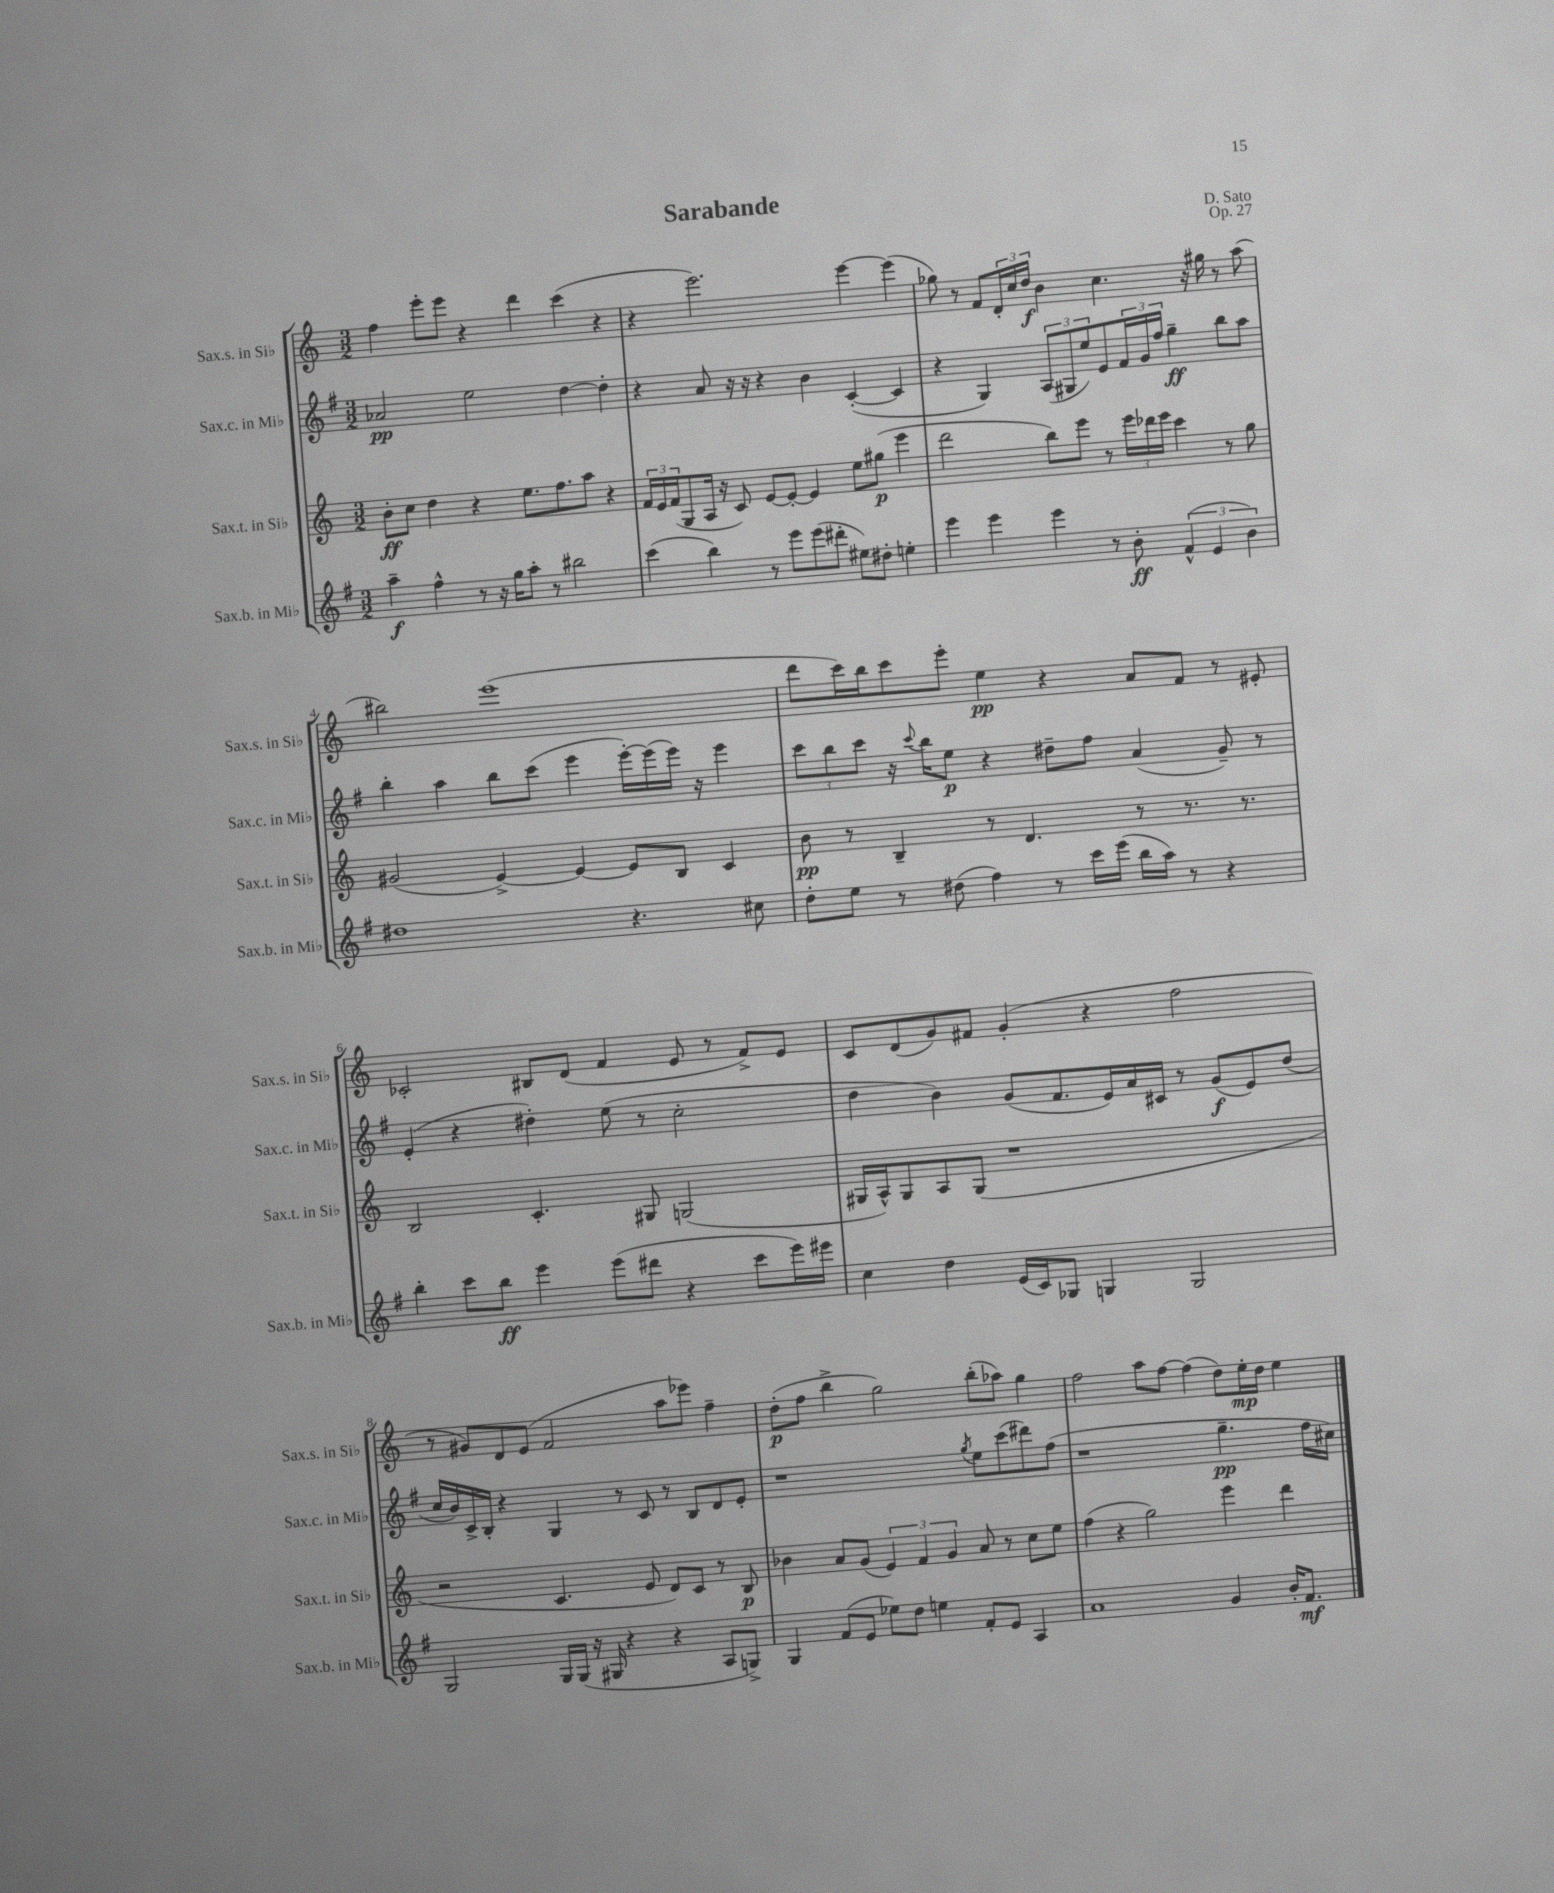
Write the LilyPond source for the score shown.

\header { title = "Sarabande" composer = "D. Sato" opus = "Op. 27" }
<<
\new StaffGroup <<
\new Staff = "s0" \with { instrumentName = "Sax.s. in Sib" shortInstrumentName = "Sax.s. in Sib" } {
    \clef treble \key c \major \numericTimeSignature \time 3/2
    f''4 e'''8-. e'''8 r4 d'''4 c'''4( r4 |
    r4 e'''2.) e'''4~ e'''4( |
    ges''8) r8 f'8 \tuplet 3/2 { d'16-. c''16 d''16\f } b'4 c''4. r16 gis''16 r8 a''8( |
    bis''2) e'''1( |
    d'''8 c'''16) b''16 c'''8 e'''8-. e''4\pp r4 a'8 f'8 r8 eis'8-. |
    ces'2-. bis8 d'8( f'4 e'8 r8 f'8->) e'8 |
    c'8 d'8( g'8) fis'8 g'4-.( r4 f''2 |
    r8 gis'8) d'8 e'8( f'2 a''8 ees'''8) f''4-- |
    d''8-.\p( f''8 b''4-> g''2) b''8-.( aes''8) g''4 |
    f''2 a''8 f''8~ f''4( d''8) e''16-.\mp d''16 e''4 \bar "|." |
}
\new Staff = "s1" \with { instrumentName = "Sax.c. in Mib" shortInstrumentName = "Sax.c. in Mib" } {
    \clef treble \key g \major \numericTimeSignature \time 3/2
    aes'2\pp e''2 d''4~ d''4-. |
    r4 a'8 r16 r16 r4 b'4 c'4~-.( c'4 |
    r4 g4) \tuplet 3/2 { a8( gis8 e''8) } e'8 \tuplet 3/2 { fis'16 g'16 fis''16 } g''4--\ff b''8 a''8 |
    b''4-. a''4 b''8 c'''8( e'''4 e'''16~-.) e'''16( e'''16) r16 e'''4 |
    \tuplet 3/2 { c'''8 b''8 c'''8 } r16 \appoggiatura { c'''8 } b''16 e''8\p r4 dis''8-- fis''8 a'4( g'8--) r8 |
    e'4-.( r4 dis''4-.) e''8( r8 c''2-. |
    d''4 b'4) g'8( fis'8. e'16) a'16 cis'16 r8 g'8\f( e'8) d''8( |
    c''16 b'16) c'16-> b16-. r4 g4 r8 c'8 r8 b8 d'8 e'8-. |
    r1 \acciaccatura { g''8 } e''8 c'''8( dis'''8) fis''8( |
    r1 g''4.--\pp fis''16 cis''16) \bar "|." |
}
\new Staff = "s2" \with { instrumentName = "Sax.t. in Sib" shortInstrumentName = "Sax.t. in Sib" } {
    \clef treble \key c \major \numericTimeSignature \time 3/2
    b'8-.\ff c''8 d''4 r4 e''8. f''8. a''8 r4 |
    \tuplet 3/2 { f'16 e'16 f'16( } g8 a16 r16 c'8) e'8~ e'8~-. e'4 e''8 gis''8\p( e'''4 |
    d'''2 b''8) e'''8 r8 \tuplet 3/2 { e'''16 des'''16 e'''16 } c'''4 r8 g''8 |
    gis'2( e'4~->) e'4~ e'8 b8 c'4 |
    b'8\pp r8 b4-- r8 d'4. r8 r8. r8. |
    b2 c'4.-. gis8 g2( |
    gis16 a16-^) gis8 a8 gis8( r1 |
    r2 c'4. e'8 d'8) c'8 r8 b8\p |
    bes'4 a'8 g'8( \tuplet 3/2 { e'4) f'4 g'4 } a'8 r8 c''8 e''8 |
    f''4( r4 g''2) e'''4 d'''4 \bar "|." |
}
\new Staff = "s3" \with { instrumentName = "Sax.b. in Mib" shortInstrumentName = "Sax.b. in Mib" } {
    \clef treble \key g \major \numericTimeSignature \time 3/2
    a''4--\f fis''4-^ r8 r16 g''16 a''8-. r8 bis''2 |
    c'''4( b''4) r8 e'''8 e'''8( dis'''8-. eis''8) dis''8-. e''4-. |
    e'''4 e'''4 e'''4 r8 b'8-.\ff \tuplet 3/2 { fis'4-^( e'4 b'4) } |
    dis''1 r4. cis''8 |
    d''8-. e''8 r8 dis''8( fis''4) r8 c'''16 e'''16( b''16 a''16) r8 r4 |
    b''4-. c'''8 b''8\ff e'''4 e'''8( dis'''8 r4 c'''8 e'''16) eis'''16 |
    c''4 d''4 e'16( c'16) ges8 g4 g2 |
    g2 g16 g16( r16 gis16 r4 r4 a8 g8->) |
    g4 fis'8( e'8 ees''8) d''8 e''4 fis'8-. e'8 a4 |
    a'1 g'4 b'16-. fis'8.\mf \bar "|." |
}
>>
>>
